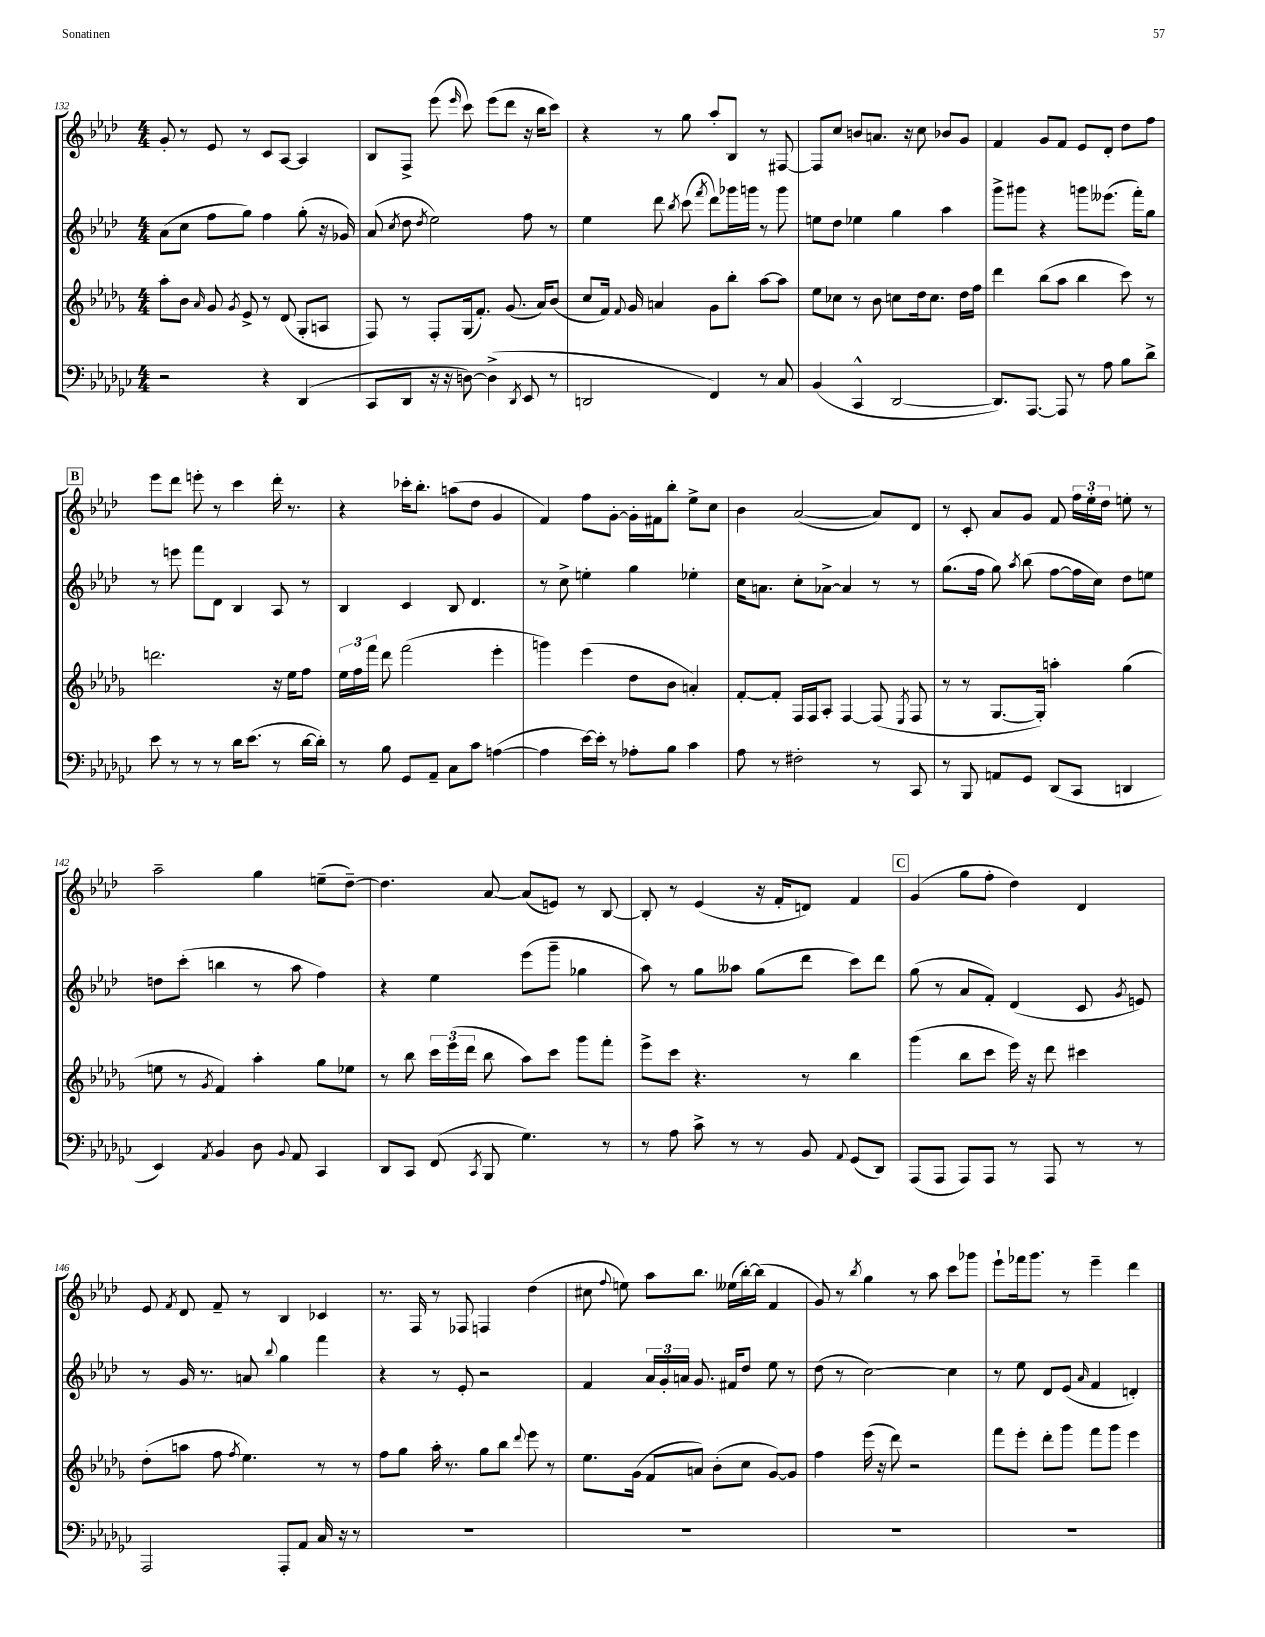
<<
\new StaffGroup <<
\new Staff = "s0" {
    \clef treble \key aes \major \numericTimeSignature \time 4/4
    \autoBeamOff g'8-. r8 ees'8 r8 c'8[ aes8]~ aes4 |
    bes8[ f8]-> ees'''8( \grace { ees'''16 } c'''8) ees'''8[( des'''8] r16 bes''16[ c'''8]) |
    r4 r8 g''8 aes''8[-. bes8] r8 fis8~ |
    fis8[ c''8] b'8[ a'8.] r16 c''8 bes'8[ g'8] |
    f'4 g'8[ f'8] ees'8[ des'8]-. des''8[ f''8] |
    \mark \markup { \box "B" } ees'''8[ des'''8] e'''8-. r8 c'''4 des'''16-. r8. |
    r4 ces'''16[-. bes''8.]-. a''8[( des''8] g'4 |
    f'4) f''8[ g'8]~-. g'16[-. fis'16 bes''8]-. ees''8[-> c''8] |
    bes'4 aes'2~( aes'8[) des'8] |
    r8 c'8-. aes'8[ g'8] f'8 \tuplet 3/2 { f''16[ ees''16-. des''16] } e''8-. r8 |
    aes''2-- g''4 e''8[--( des''8]~--) |
    des''4. aes'8~ aes'8[( e'8]) r8 bes8~ |
    bes8-. r8 ees'4( r16 f'16[-. d'8]) f'4 |
    \mark \markup { \box "C" } g'4( g''8[ f''8]-. des''4) des'4 |
    ees'8 \acciaccatura { f'8 } des'8 f'8-- r8 bes4 ces'4 |
    r8. f16 r8 fes8 f4 des''4( |
    cis''8 \appoggiatura { f''8 } e''8) aes''8[ bes''8.] eeses''16[( bes''16~-.) bes''16]( f'4 |
    g'8) r8 \acciaccatura { bes''8 } g''4 r8 aes''8 c'''8[ ges'''8] |
    ees'''8[-! fes'''16 g'''8.] r8 ees'''4-- des'''4 \bar "|." |
}
\new Staff = "s1" {
    \clef treble \key aes \major \numericTimeSignature \time 4/4
    \autoBeamOff aes'8[( c''8] f''8[ g''8]) f''4 g''8-.( r16 ges'16) |
    aes'8( \acciaccatura { c''8 } des''8 \acciaccatura { des''8 } ees''2) f''8 r8 |
    ees''4 des'''8 \acciaccatura { bes''8 } c'''8( \acciaccatura { f'''8 } des'''8[) ges'''16 g'''16] r8 g'''8 |
    e''8[ des''8] ees''4 g''4 aes''4 |
    g'''8[-> gis'''8] r4 g'''8[ eeses'''8.]( f'''16[-.) g''8] |
    \mark \markup { \box "B" } r8 e'''8 f'''8[ des'8] bes4 aes8 r8 |
    bes4 c'4 bes8 des'4. |
    r8 c''8-> e''4-. g''4 ees''4-. |
    c''16[ a'8.] c''8[-. aes'8]~-> aes'4 r8 r8 |
    g''8.[( f''16] g''8) \acciaccatura { aes''8 } bes''8( f''8[~ f''16 c''16]) des''8[ e''8] |
    d''8[ c'''8]-.( b''4 r8 aes''8 f''4) |
    r4 ees''4 ees'''8[( g'''8]-- ges''4 |
    aes''8) r8 g''8[ aeses''8] g''8[( des'''8] c'''8[) des'''8] |
    \mark \markup { \box "C" } g''8( r8 aes'8[ f'8]-.) des'4( c'8 \acciaccatura { g'8 } e'8) |
    r8 g'16 r8. a'8 \appoggiatura { bes''8 } g''4 f'''4 |
    r4 r8 ees'8-. r2 |
    f'4 \tuplet 3/2 { aes'16[ g'16-. a'16] } g'8. fis'16[ des''8] ees''8 r8 |
    des''8( r8 c''2~) c''4 |
    r8 ees''8 des'8[ ees'8]( \grace { aes'16 } f'4 d'4-.) \bar "|." |
}
\new Staff = "s2" {
    \clef treble \key des \major \numericTimeSignature \time 4/4
    \autoBeamOff aes''8[-. bes'8] \grace { aes'16 } ges'8 \acciaccatura { ges'8 } ees'8-> r8 des'8( ges8[-. a8] |
    f8) r8 f8[-. ges16( f'8.]-.) ges'8.( aes'16[) bes'8]( |
    c''8[ f'16]) \appoggiatura { f'8 } ges'16 a'4 ges'8[ bes''8]-. aes''8[~ aes''8] |
    ees''8[ ces''8] r8 bes'8 c''8[ des''16 c''8.] des''16[ f''16] |
    des'''4 bes''8[( aes''8] bes''4 c'''8) r8 |
    \mark \markup { \box "B" } d'''2. r16 ees''16[ f''8] |
    \tuplet 3/2 { ees''16[ f''16 f'''16] } des'''8 f'''2( ees'''4-. |
    g'''4) ees'''4( des''8[ bes'8] a'4-.) |
    f'8[~-. f'8]-. f16[ f16 aes8]-. f4~ f8( \acciaccatura { ees8 } f8 |
    r8 r8 ges8.[~ ges16]-.) a''4-. ges''4( |
    e''8 r8 \acciaccatura { ges'8 } f'4) aes''4-. ges''8[ ees''8] |
    r8 bes''8 \tuplet 3/2 { c'''16[ ees'''16( des'''16] } bes''8 aes''8[) c'''8] ges'''8[ f'''8]-. |
    ees'''8[-> c'''8] r4. r8 bes''4 |
    \mark \markup { \box "C" } ges'''4( bes''8[ c'''8] ees'''16) r16 des'''8 cis'''4 |
    des''8[-.( a''8] f''8 \acciaccatura { f''8 } ees''4.) r8 r8 |
    f''8[ ges''8] aes''16-. r8. ges''8[ bes''8] \appoggiatura { des'''8 } ees'''8 r8 |
    ees''8.[ ges'16]( f'8[ a'8]) bes'8[-.( c''8] ges'8[~) ges'8] |
    f''4 ees'''16( r16 des'''8) r2 |
    f'''8[ ees'''8]-. des'''8[-. ges'''8] f'''8[ ges'''8] ees'''4 \bar "|." |
}
\new Staff = "s3" {
    \clef bass \key ges \major \numericTimeSignature \time 4/4
    \autoBeamOff r2 r4 des,4( |
    ces,8[ des,8] r16 r16 d8~) d4->( \acciaccatura { des,8 } ees,8 r8 |
    d,2 f,4) r8 ces8 |
    bes,4( ces,4-^ des,2~ |
    des,8.[) aes,,8.]~ aes,,8 r8 aes8 bes8[ des'8]-> |
    \mark \markup { \box "B" } ees'8 r8 r8 r8 des'16[ ees'8.]( r8 des'16[~ des'16]-.) |
    r8 bes8 ges,8[ aes,8]-- ces8[ ces'8] a4~( |
    a4 ees'16[~) ees'16]-. r8 aes8[-. bes8] ces'4 |
    aes8 r8 fis2-. r8 ces,8 |
    r8 bes,,8 a,8[ ges,8] des,8[( ces,8] d,4 |
    ees,4) \acciaccatura { aes,8 } bes,4 des8 \appoggiatura { bes,8 } aes,8 ces,4 |
    des,8[ ces,8] f,8( \acciaccatura { ces,8 } bes,,8 ges4.) r8 |
    r8 aes8 ces'8-> r8 r8 bes,8 \appoggiatura { aes,8 } ges,8[( des,8]) |
    \mark \markup { \box "C" } aes,,8[( aes,,8] aes,,8[) aes,,8] r8 aes,,8 r8 r8 |
    aes,,2 aes,,8[-. aes,8] ces16 r16 r8 |
    R1 |
    R1 |
    R1 |
    R1 \bar "|." |
}
>>
>>
\layout { \context { \Score currentBarNumber = #132 } }
